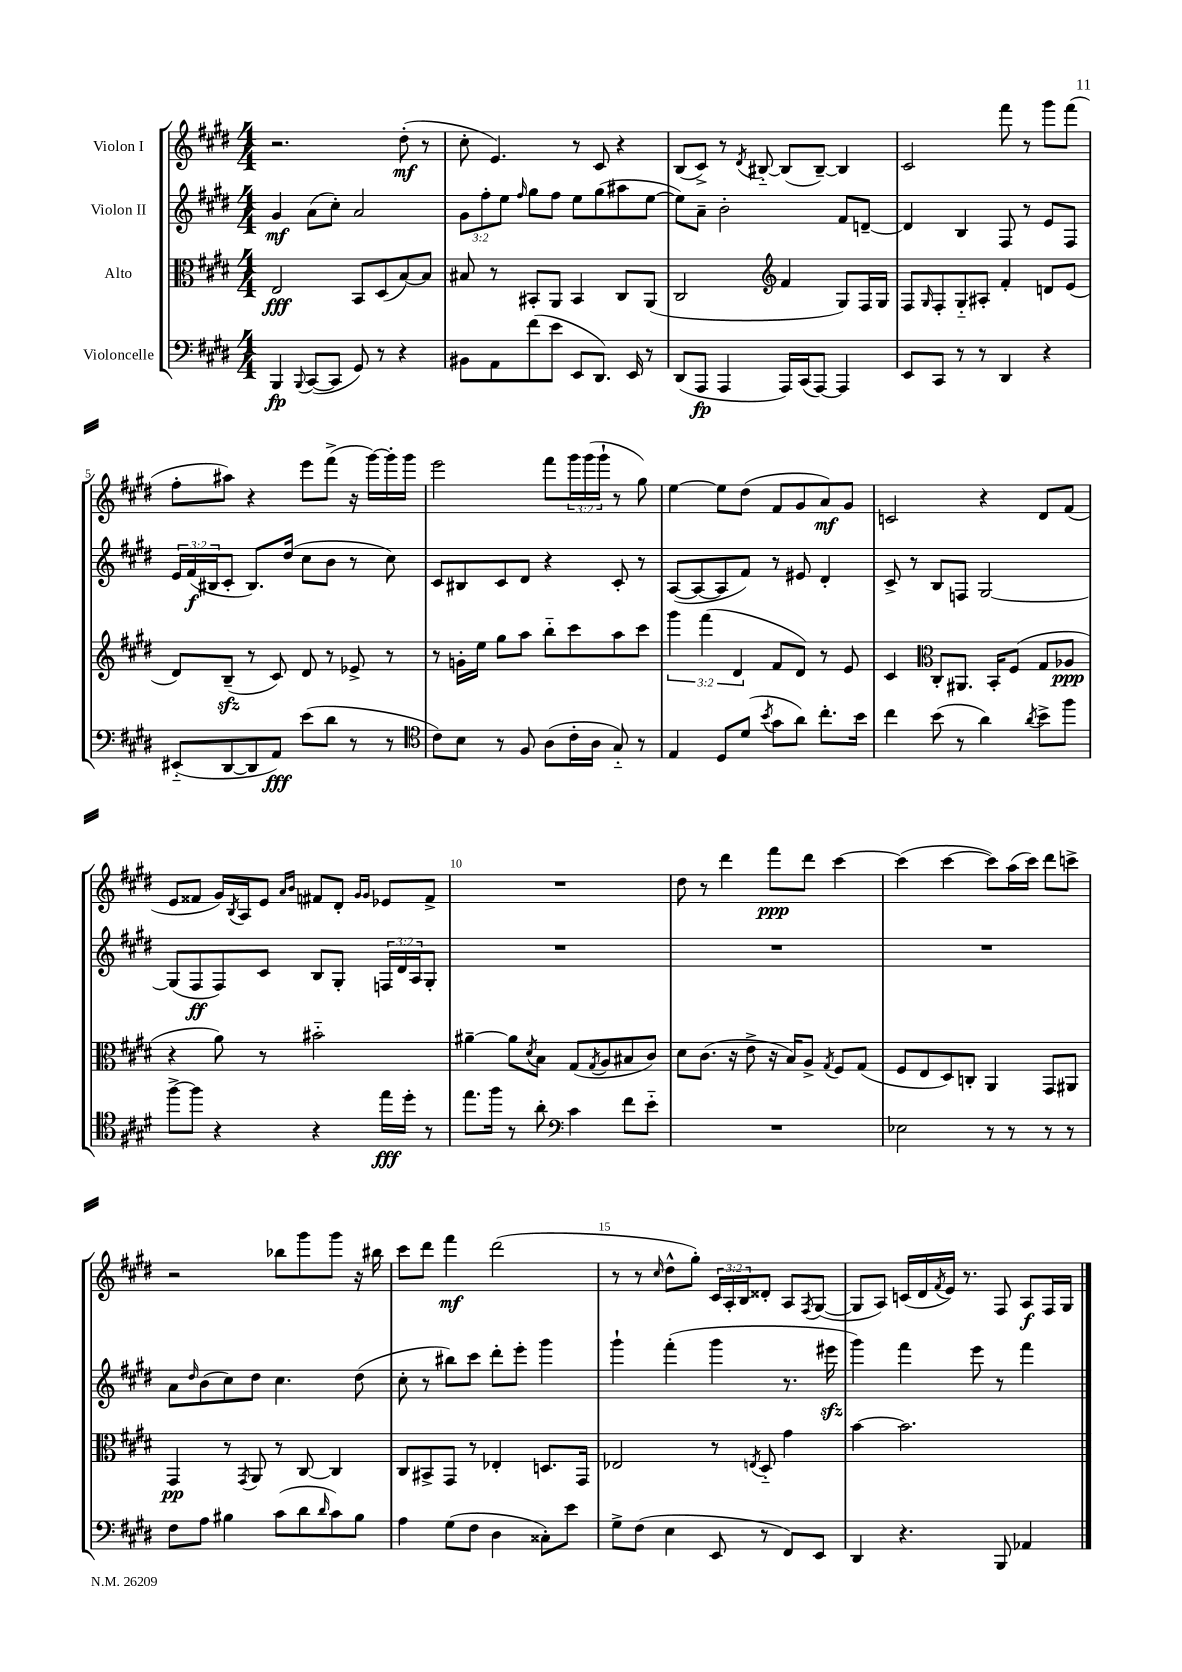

**kern	**dynam	**kern	**dynam	**kern	**dynam	**kern	**dynam
*part4	*part4	*part3	*part3	*part2	*part2	*part1	*part1
*staff4	*staff4	*staff3	*staff3	*staff2	*staff2	*staff1	*staff1
*I"Violoncelle	*	*I"Alto	*	*I"Violon II	*	*I"Violon I	*
*clefF4	*	*clefC3	*	*clefG2	*	*clefG2	*
*k[f#c#g#d#]	*	*k[f#c#g#d#]	*	*k[f#c#g#d#]	*	*k[f#c#g#d#]	*
*M4/4	*	*M4/4	*	*M4/4	*	*M4/4	*
=1	=1	=1	=1	=1	=1	=1	=1
4BBB/	fp	2E/	fff	4g#/	mf	2.r	.
8qqBBB/	.	.	.	.	.	.	.
([8CC#/L	.	.	.	(8a\L	.	.	.
8CC#/J]	.	.	.	8cc#'\J)	.	.	.
8GG#/)	.	8BB/L	.	2a/	.	.	.
8r	.	(8D#/	.	.	.	.	.
4r	.	[8B/)	.	.	.	(8dd#'\	mf
.	.	8B/J]	.	.	.	8r	.
=2	=2	=2	=2	=2	=2	=2	=2
8BB#X\L	.	8B#X/	.	12g#\L	.	8cc#'\	.
.	.	.	.	12ff#'\	.	.	.
8AA\	.	8r	.	.	.	4.e/)	.
.	.	.	.	12ee\J	.	.	.
.	.	.	.	16qqff#/	.	.	.
(8f#\	.	8BB#X'/L	.	8gg#\L	.	.	.
8e\J	.	8AA/J	.	8ff#\J	.	.	.
8EE/L	.	4BB#/	.	8ee\L	.	8r	.
8.DD#/J)	.	.	.	(8gg#\	.	8c#/	.
.	.	8C#/L	.	8aa#X\	.	4r	.
16EE/	.	.	.	.	.	.	.
8r	.	(8AA/J	.	[8ee\J	.	.	.
=3	=3	=3	=3	=3	=3	=3	=3
(8DD#/L	.	2C#/	.	8ee\L])	.	(8B/L	.
8AAA/J	fp	.	.	8a~\J	.	8c#^/J)	.
4AAA/	.	.	.	2b'\	.	8r	.
.	.	.	.	.	.	8qd#/	.
.	.	.	.	.	.	[8B#X/	.
*	*	*clefG2	*	*	*	*	*
16AAA/LL)	.	4f#/	.	.	.	(8B#/L]	.
(16CC#/J	.	.	.	.	.	.	.
[8AAA/J)	.	.	.	.	.	[8B#~/J)	.
4AAA/]	.	8G#/L)	.	8f#/L	.	4B#/]	.
.	.	16F#/L	.	[8dn~/J	.	.	.
.	.	16G#/JJ	.	.	.	.	.
=4	=4	=4	=4	=4	=4	=4	=4
8EE/L	.	8F#/L	.	4d/]	.	2c#/	.
.	.	16qqG#/	.	.	.	.	.
8CC#/J	.	8F#'/	.	.	.	.	.
8r	.	8G#/	.	4B/	.	.	.
8r	.	8A#X'/J	.	.	.	.	.
4DD#/	.	4f#'/	.	8F#/	.	8fff#\	.
.	.	.	.	8r	.	8r	.
4r	.	8dn/L	.	8e/L	.	8ggg#\L	.
.	.	(8e/J	.	8F#/J	.	(8fff#\J	.
!!LO:LB:g=z
=5	=5	=5	=5	=5	=5	=5	=5
(8EE#X/L	.	8d#/L)	.	24e/LL	.	8ff#'\L	.
.	.	.	.	(24f#/	f	.	.
.	.	.	.	24B#X/J	.	.	.
[8DD#/	.	(8Bzz~/J	.	8c#'/J	.	8aa#X\J)	.
8DD#/]	.	8r	.	8.B#/L)	.	4r	.
8AA/J)	fff	8c#/)	.	.	.	.	.
.	.	.	.	(16dd#/Jk	.	.	.
(8e\L	.	8d#/	.	8cc#\L	.	8eee\L	.
8d#\J	.	8r	.	8b\J	.	(8fff#^\J	.
8r	.	8e-X^/	.	8r	.	16r	.
.	.	.	.	.	.	[16ggg#\LL)	.
8r	.	8r	.	8cc#\)	.	16ggg#'\]	.
.	.	.	.	.	.	16ggg#\JJ	.
=6	=6	=6	=6	=6	=6	=6	=6
*clefC4	*	*	*	*	*	*	*
8c#\L)	.	8r	.	8c#/L	.	2eee\	.
8B\J	.	16gn'\LL	.	8B#X/	.	.	.
.	.	16ee\JJ	.	.	.	.	.
8r	.	8gg#\L	.	8c#/	.	.	.
8F#/	.	8aa\J	.	8d#/J	.	.	.
(8A\L	.	8bb\L	.	4r	.	8fff#\L	.
16c#'\L	.	8ccc#\	.	.	.	24ggg#\L	.
.	.	.	.	.	.	(24ggg#\	.
16A\JJ	.	.	.	.	.	.	.
.	.	.	.	.	.	24ggg#`\JJ	.
8G#/)	.	8aa\	.	8c#'/	.	8r	.
8r	.	8ccc#\J	.	8r	.	8gg#\)	.
=7	=7	=7	=7	=7	=7	=7	=7
4E/	.	6ggg#\	.	([8A/L	.	[4ee\	.
.	.	.	.	8A/_	.	.	.
.	.	(6fff#\	.	.	.	.	.
8D#/L	.	.	.	8A/]	.	8ee\L]	.
.	.	6d#/	.	.	.	.	.
(8d#/J	.	.	.	8f#/J)	.	(8dd#\J	.
8qb/	.	.	.	.	.	.	.
8g#\L	.	8f#/L	.	8r	.	8f#/L	.
8a\J)	.	8d#/J)	.	8e#X/	.	8g#/	.
8.cc#'\L	.	8r	.	4d#'/	.	8a/)	mf
.	.	8e/	.	.	.	8g#/J	.
16b\Jk	.	.	.	.	.	.	.
=8	=8	=8	=8	=8	=8	=8	=8
4cc#\	.	4c#/	.	8c#^/	.	2cn/	.
.	.	.	.	8r	.	.	.
*	*	*clefC3	*	*	*	*	*
(8b\	.	8C#'/L	.	8B/L	.	.	.
8r	.	8.AA#X/J	.	8Fn/J	.	.	.
4a\)	.	.	.	[2G#/	.	4r	.
.	.	16BB'/KL	.	.	.	.	.
.	.	(8F#/J	.	.	.	.	.
8qa/	.	.	.	.	.	.	.
8b^\L	.	8G#/L	.	.	.	8d#/L	.
8ff#\J	.	8A-X/J	ppp	.	.	(8f#/J	.
!!LO:LB:g=z
=9	=9	=9	=9	=9	=9	=9	=9
[8ff#^\L	.	4r	.	(8G#/L]	.	8e/L	.
8ff#\J]	.	.	.	8F#/	ff	8f##X/J	.
4r	.	8a\)	.	8F#/)	.	16g#/LL)	.
.	.	.	.	.	.	8qB/	.
.	.	.	.	.	.	16A/J	.
.	.	8r	.	8c#/J	.	8e/J	.
.	.	.	.	.	.	16qqa/LL	.
.	.	.	.	.	.	16qqb/JJ	.
4r	.	2b#X\	.	8B/L	.	8f#X/L	.
.	.	.	.	8G#'/J	.	8d#'/J	.
.	.	.	.	.	.	16qqg#/LL	.
.	.	.	.	.	.	16qqg#/JJ	.
16ee\LL	fff	.	.	24Fn/LL	.	8e-X/L	.
.	.	.	.	24d#/	.	.	.
16dd#'\JJ	.	.	.	.	.	.	.
.	.	.	.	24A/J	.	.	.
8r	.	.	.	8G#'/J	.	8f#^/J	.
=10	=10	=10	=10	=10	=10	=10	=10
8.ee\L	.	[4a#X~\	.	1r	.	1r	.
16ff#\Jk	.	.	.	.	.	.	.
8r	.	8a#\L]	.	.	.	.	.
.	.	8qd#/	.	.	.	.	.
8a'\	.	8B\J	.	.	.	.	.
*clefF4	*	*	*	*	*	*	*
4c#\	.	(8G#/L	.	.	.	.	.
.	.	8qG#/	.	.	.	.	.
.	.	8A/	.	.	.	.	.
8f#\L	.	8B#X/	.	.	.	.	.
8e\J	.	8c#/J)	.	.	.	.	.
=11	=11	=11	=11	=11	=11	=11	=11
1r	.	8d#\L	.	1r	.	8dd#\	.
.	.	(8.c#\J	.	.	.	8r	.
.	.	.	.	.	.	4ddd#\	.
.	.	16r	.	.	.	.	.
.	.	8e^\	.	.	.	.	.
.	.	16r	.	.	.	8fff#\L	ppp
.	.	16B/KL)	.	.	.	.	.
.	.	8A^/J	.	.	.	8ddd#\J	.
.	.	8qG#/	.	.	.	.	.
.	.	8F#/L	.	.	.	[4ccc#\	.
.	.	(8G#/J	.	.	.	.	.
=12	=12	=12	=12	=12	=12	=12	=12
2E-X\	.	8F#/L	.	1r	.	(4ccc#\]	.
.	.	8E/	.	.	.	.	.
.	.	8D#/)	.	.	.	[4ccc#\	.
.	.	8Cn'/J	.	.	.	.	.
8r	.	4AA/	.	.	.	8ccc#\L])	.
8r	.	.	.	.	.	(16aa\L	.
.	.	.	.	.	.	16ccc#\JJ)	.
8r	.	8GG#/L	.	.	.	8ddd#\L	.
8r	.	8AA#X/J	.	.	.	8cccn^\J	.
!!LO:LB:g=z
=13	=13	=13	=13	=13	=13	=13	=13
8F#\L	.	4GG#/	pp	8a\L	.	2r	.
.	.	.	.	16qqdd#/	.	.	.
8A\J	.	.	.	(8b\	.	.	.
4B#X\	.	8r	.	8cc#\)	.	.	.
.	.	8qGG#/	.	.	.	.	.
.	.	8AA/	.	8dd#\J	.	.	.
(8c#\L	.	8r	.	4.cc#\	.	8bb-X\L	.
8d#\	.	[8C#/	.	.	.	8ggg#\	.
16qqd#/	.	.	.	.	.	.	.
8c#\)	.	4C#/]	.	.	.	8ggg#\J	.
8B#\J	.	.	.	(8dd#\	.	16r	.
.	.	.	.	.	.	16bb#X\	.
=14	=14	=14	=14	=14	=14	=14	=14
4A\	.	8C#/L	.	8cc#'\	.	8ccc#\L	.
.	.	8BB#X^/	.	8r	.	8ddd#\J	.
(8G#\L	.	8GG#/J	.	8bb#X\L)	.	4fff#\	mf
8F#\J	.	8r	.	8ccc#\J	.	.	.
4D#\	.	4E-X'/	.	8ddd#'\L	.	(2ddd#\	.
.	.	.	.	8eee'\J	.	.	.
8C##X'\L)	.	8.Dn/L	.	4ggg#\	.	.	.
8e\J	.	.	.	.	.	.	.
.	.	16GG#/Jk	.	.	.	.	.
=15	=15	=15	=15	=15	=15	=15	=15
8G#^\L	.	2E-X/	.	4ggg#`\	.	8r	.
(8F#\J	.	.	.	.	.	8r	.
.	.	.	.	.	.	16qqcc#/	.
4E\	.	.	.	(4fff#'\	.	8dd#^^\L	.
.	.	.	.	.	.	8gg#'\J)	.
8EE/	.	8r	.	4ggg#\	.	24c#/LL	.
.	.	.	.	.	.	24A'/	.
.	.	.	.	.	.	24B/J	.
.	.	8qEn/	.	.	.	.	.
8r	.	8D#/	.	.	.	8d##X'/J	.
8FF#/L)	.	4g#\	.	8.r	.	8A/L	.
.	.	.	.	.	.	8qF#/	.
8EE/J	.	.	.	.	.	([8G#/J	.
.	.	.	.	16eee#Xzz\	.	.	.
=16	=16	=16	=16	=16	=16	=16	=16
4DD#/	.	[4b\	.	4ggg#\)	.	8G#/L]	.
.	.	.	.	.	.	8A/J)	.
4.r	.	2.b\]	.	4fff#\	.	(16cn/LL	.
.	.	.	.	.	.	16d#/	.
.	.	.	.	.	.	8qf#/	.
.	.	.	.	.	.	16e/JJ)	.
.	.	.	.	.	.	8.r	.
.	.	.	.	8eee\	.	.	.
8BBB/	.	.	.	8r	.	8F#/	.
4AA-X/	.	.	.	4fff#\	.	8A/L	f
.	.	.	.	.	.	16F#/L	.
.	.	.	.	.	.	16G#/JJ	.
==	==	==	==	==	==	==	==
*-	*-	*-	*-	*-	*-	*-	*-
